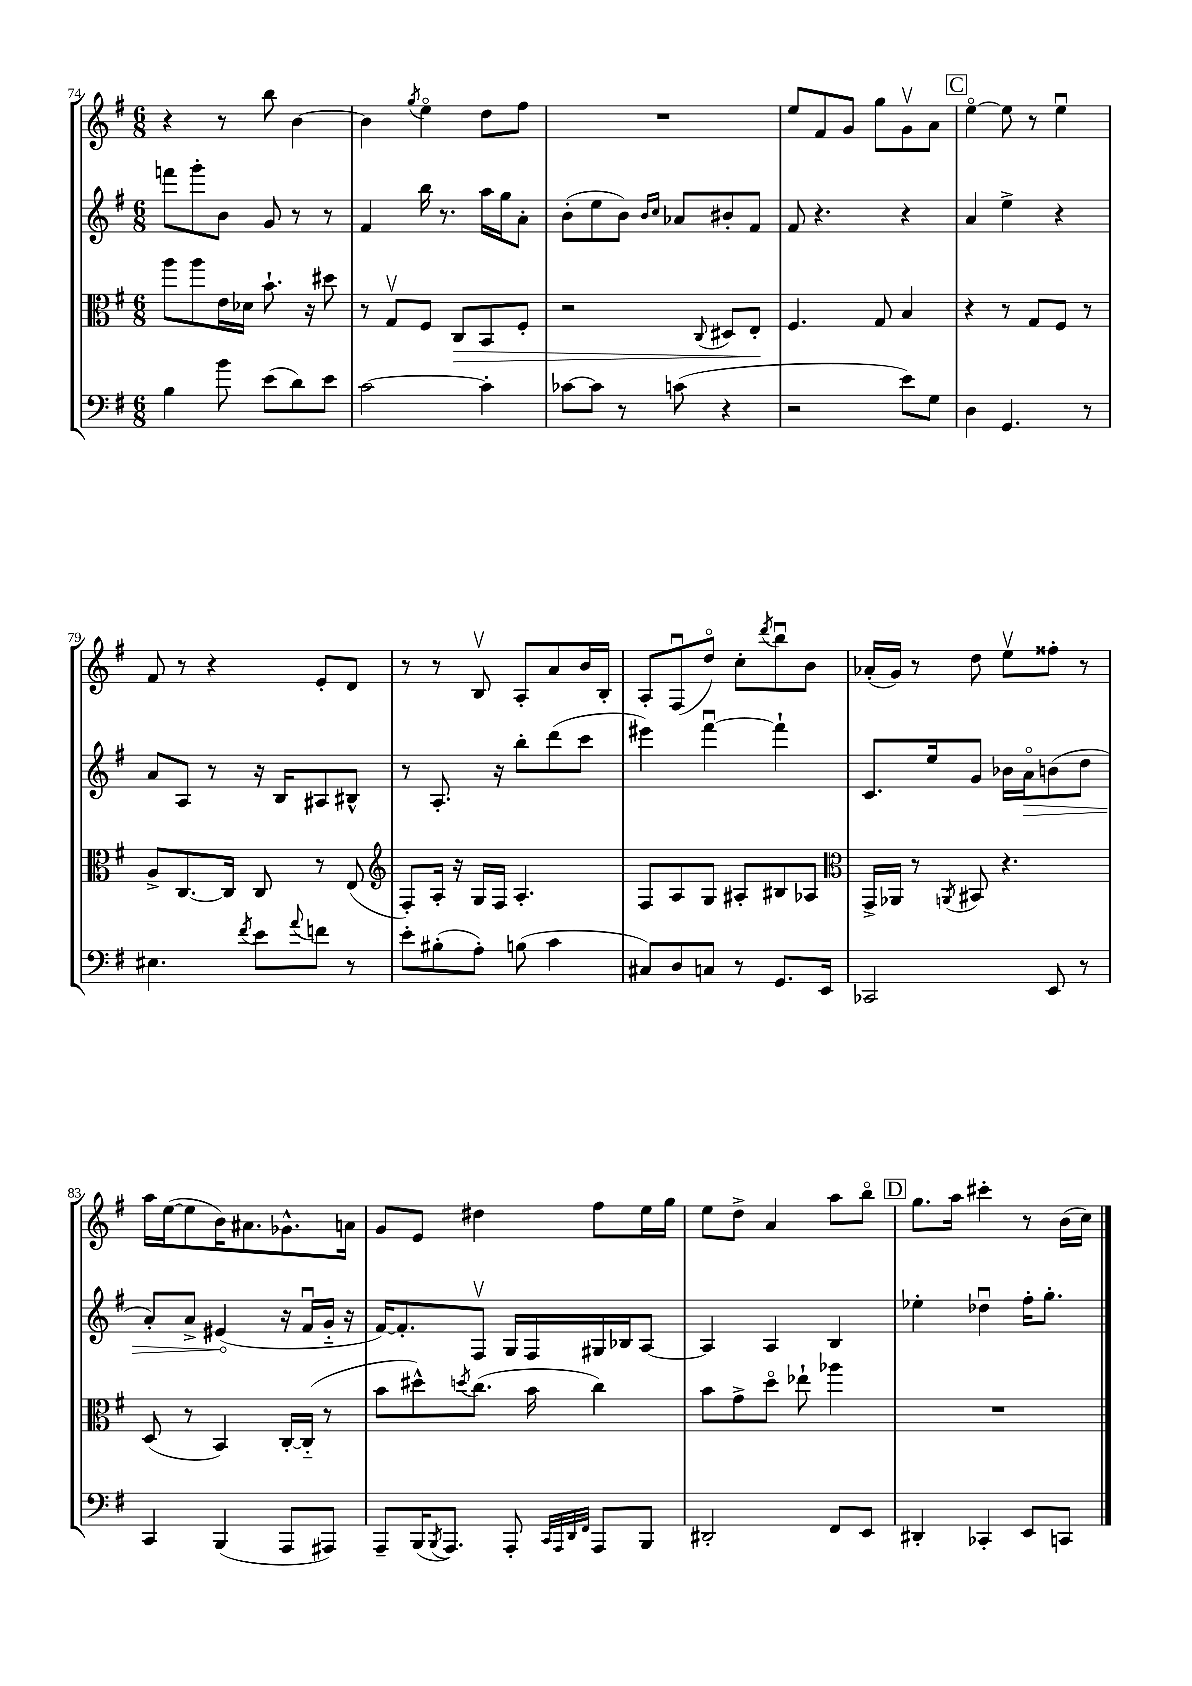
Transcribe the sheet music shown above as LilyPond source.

<<
\new StaffGroup <<
\new Staff = "s0" {
    \clef treble \key g \major \numericTimeSignature \time 6/8
    r4 r8 b''8 b'4~ |
    b'4 \acciaccatura { g''8 } e''4\flageolet d''8 fis''8 |
    R2. |
    e''8 fis'8 g'8 g''8 g'8\upbow a'8 |
    \mark \markup { \box "C" } e''4~\flageolet e''8 r8 e''4\downbow |
    fis'8 r8 r4 e'8-. d'8 |
    r8 r8 b8\upbow a8-. a'8 b'16 b16-. |
    a8-. fis8\downbow( d''8\flageolet) c''8-. \acciaccatura { d'''8 } b''8\downbow b'8 |
    aes'16-.( g'16) r8 d''8 e''8\upbow fisis''8-. r8 |
    a''16 e''16~( e''8 b'16) ais'8. ges'8.-^ a'16 |
    g'8 e'8 dis''4 fis''8 e''16 g''16 |
    e''8 d''8-> a'4 a''8 b''8\flageolet |
    \mark \markup { \box "D" } g''8. a''16 cis'''4-. r8 b'16( c''16) \bar "|." |
}
\new Staff = "s1" {
    \clef treble \key g \major \numericTimeSignature \time 6/8
    f'''8 g'''8-. b'8 g'8 r8 r8 |
    fis'4 b''16 r8. a''16 g''16 a'8-. |
    b'8-.( e''8 b'8) \grace { b'16 c''16 } aes'8 bis'8-. fis'8 |
    fis'8 r4. r4 |
    \mark \markup { \box "C" } a'4 e''4-> r4 |
    a'8 a8 r8 r16 b16 ais8 bis8-^ |
    r8 a8.-. r16 b''8-. d'''8( c'''8 |
    eis'''4) fis'''4~\downbow fis'''4-! |
    c'8. e''16 g'8 bes'16 \once \override Hairpin.circled-tip = ##t a'16\flageolet\> b'8( d''8 |
    a'8-.) a'8-> eis'4\!( r16 fis'16\downbow g'16-_ r16 |
    fis'16~) fis'8.-. fis8\upbow g16 fis16 gis16 bes16 a8~ |
    a4 a4 b4 |
    \mark \markup { \box "D" } ees''4-. des''4\downbow fis''16-. g''8.-. \bar "|." |
}
\new Staff = "s2" {
    \clef alto \key g \major \numericTimeSignature \time 6/8
    a''8 a''8 e'16 des'16 b'8.-! r16 dis''8 |
    r8 g8\upbow fis8 c8\> b,8 fis8-. |
    r2 \appoggiatura { c8 } dis8 e8-.\! |
    fis4. g8 b4 |
    \mark \markup { \box "C" } r4 r8 g8 fis8 r8 |
    a8-> c8.~ c16 c8 r8 e8( |
    \clef treble fis8-.) a16-. r16 g16 fis16 a4.-. |
    fis8 a8 g8 ais8-. bis8 aes8 |
    \clef alto g,16-> aes,16 r8 \acciaccatura { a,8 } bis,8 r4. |
    d8( r8 b,4) c16~-. c16-_( r8 |
    b'8 dis''8-^) \acciaccatura { d''8 } c''8.( b'16 c''4) |
    b'8 g'8-> d''8\flageolet ees''8-! aes''4 |
    \mark \markup { \box "D" } R2. \bar "|." |
}
\new Staff = "s3" {
    \clef bass \key g \major \numericTimeSignature \time 6/8
    b4 b'8 e'8( d'8) e'8 |
    c'2~ c'4-. |
    ces'8~ ces'8 r8 c'8( r4 |
    r2 e'8) g8 |
    \mark \markup { \box "C" } d4 g,4. r8 |
    eis4. \acciaccatura { fis'8 } e'8 \appoggiatura { a'8 } f'8 r8 |
    e'8-. bis8-.( a8-.) b8( c'4 |
    cis8) d8 c8 r8 g,8. e,16 |
    ces,2 e,8 r8 |
    c,4 b,,4( a,,8 ais,,8) |
    a,,8-- b,,16( \acciaccatura { b,,8 } a,,8.) a,,8-. \grace { c,32 a,,32 d,32 fis,32 } a,,8 b,,8 |
    dis,2-. fis,8 e,8 |
    \mark \markup { \box "D" } dis,4-. ces,4-. e,8 c,8 \bar "|." |
}
>>
>>
\layout { \context { \Score currentBarNumber = #74 } }
